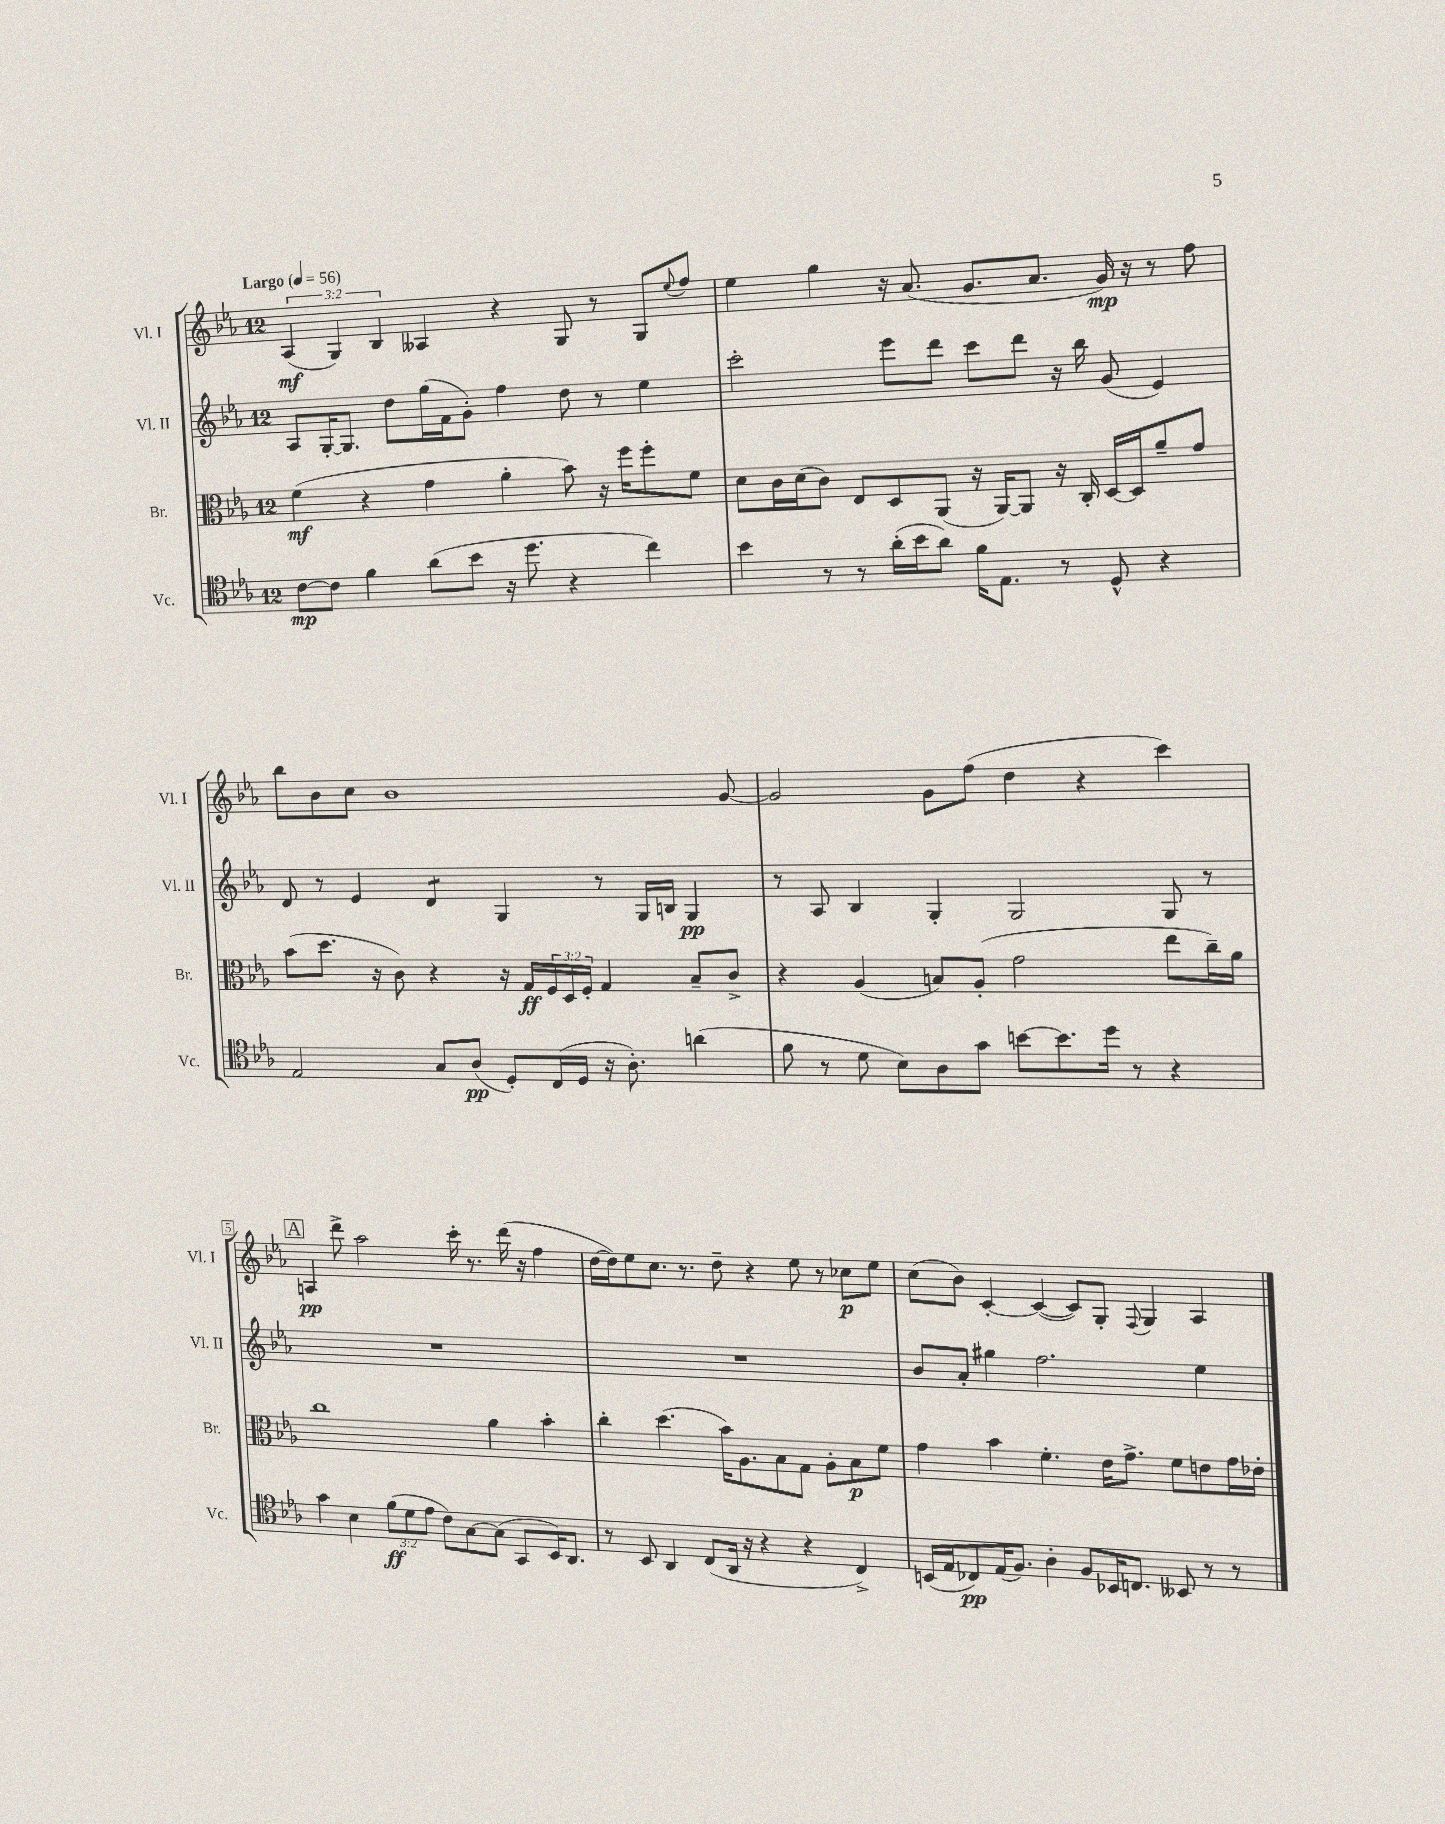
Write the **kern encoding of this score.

**kern	**dynam	**kern	**dynam	**kern	**dynam	**kern	**dynam
*part4	*part4	*part3	*part3	*part2	*part2	*part1	*part1
*staff4	*staff4	*staff3	*staff3	*staff2	*staff2	*staff1	*staff1
*I"Vc.	*	*I"Br.	*	*I"Vl. II	*	*I"Vl. I	*
*I'Vc.	*	*I'Br.	*	*I'Vl. II	*	*I'Vl. I	*
*clefC4	*	*clefC3	*	*clefG2	*	*clefG2	*
*k[b-e-a-]	*	*k[b-e-a-]	*	*k[b-e-a-]	*	*k[b-e-a-]	*
*M12/8	*	*M12/8	*	*M12/8	*	*M12/8	*
*MM56	*	*MM56	*	*MM56	*	*MM56	*
=1	=1	=1	=1	=1	=1	=1	=1
!	!	!	!	!	!	!LO:TX:a:B:t=Largo	!
[8c\L	mp	(4f\	mf	8A-/L	.	(6A-/	mf
8c\J]	.	.	.	[16G'/K	.	.	.
.	.	.	.	.	.	6G/)	.
.	.	.	.	8.G/J]	.	.	.
4f\	.	4r	.	.	.	.	.
.	.	.	.	.	.	6B-/	.
.	.	.	.	8dd\L	.	.	.
(8a-\L	.	4g\	.	(16gg\L	.	4A--X/	.
.	.	.	.	16f\J	.	.	.
8b-\J	.	.	.	8g'\J)	.	.	.
16r	.	4a-'\	.	4ff\	.	4r	.
8.dd\	.	.	.	.	.	.	.
4r	.	8b-\)	.	8dd\	.	8G/	.
.	.	16r	.	8r	.	8r	.
.	.	16ff\KL	.	.	.	.	.
4cc\)	.	8ff'\	.	4ee-\	.	8G/L	.
.	.	.	.	.	.	8qqee-/	.
.	.	8f\J	.	.	.	8ff/J	.
=2	=2	=2	=2	=2	=2	=2	=2
4b-\	.	8d\L	.	2ccc'\	.	4ee-\	.
.	.	16c\L	.	.	.	.	.
.	.	(16d\J	.	.	.	.	.
8r	.	8c\J)	.	.	.	4gg\	.
8r	.	8E-/L	.	.	.	.	.
(16a-'\LL	.	8D/	.	8eee-\L	.	16r	.
16b-\J	.	.	.	.	.	(8.a-/	.
8a-\J)	.	(8AA-/J	.	8ddd\J	.	.	.
16f\KL	.	16r	.	8ccc\L	.	8.g/L	.
8.E-\J	.	[16AA-/KL)	.	.	.	.	.
.	.	8AA-/J]	.	8ddd\J	.	.	.
.	.	.	.	.	.	8.a-/J	.
8r	.	16r	.	16r	.	.	.
.	.	16C'/	.	16bb-\	.	.	.
8D^^/	.	[16D/LL	.	(8g/	.	16g/)	mp
.	.	16D/J]	.	.	.	16r	.
4r	.	8a-~/	.	4e-/)	.	8r	.
.	.	8g/J	.	.	.	8ff\	.
!!LO:LB:g=z
=3	=3	=3	=3	=3	=3	=3	=3
2E-/	.	(8b-\L	.	8d/	.	8bb-\L	.
.	.	8.dd\J	.	8r	.	8b-\	.
.	.	.	.	4e-/	.	8cc\J	.
.	.	16r	.	.	.	.	.
.	.	8c\)	.	.	.	1b-	.
*	*	*	*	*tremolo	*	*	*
8G/L	.	4r	.	8d/L	.	.	.
(8A-/J	pp	.	.	8d/J	.	.	.
*	*	*	*	*Xtremolo	*	*	*
8D'/L)	.	16r	.	4G/	.	.	.
.	.	16G/LL	ff	.	.	.	.
(16C/L	.	24F/	.	.	.	.	.
.	.	24D/	.	.	.	.	.
16D/JJ	.	.	.	.	.	.	.
.	.	24F'/JJ	.	.	.	.	.
16r	.	4G/	.	8r	.	.	.
8.A-'\)	.	.	.	.	.	.	.
.	.	.	.	16G/LL	.	.	.
.	.	.	.	16Bn/JJ	.	.	.
(4an\	.	8B-~/L	.	4G/	pp	.	.
.	.	8c^/J	.	.	.	[8g/	.
=4	=4	=4	=4	=4	=4	=4	=4
8f\	.	4r	.	8r	.	2g/]	.
8r	.	.	.	8A-/	.	.	.
8d\	.	(4A-/	.	4B-/	.	.	.
8B-\L)	.	.	.	.	.	.	.
8A-\	.	8Bn/L)	.	4G'/	.	8g\L	.
8g\J	.	(8A-'/J	.	.	.	(8ff\J	.
[8bn\L	.	2g\	.	2G/	.	4dd\	.
8.b\]	.	.	.	.	.	.	.
.	.	.	.	.	.	4r	.
16dd\Jk	.	.	.	.	.	.	.
8r	.	.	.	.	.	.	.
4r	.	8ee-\L	.	8G/	.	4ccc\)	.
.	.	16cc~\L)	.	8r	.	.	.
.	.	16a-\JJ	.	.	.	.	.
!!LO:LB:g=z
!!LO:REH:place=s1:t=A
=5	=5	=5	=5	=5	=5	=5	=5
4g\	.	1cc	.	1.r	.	4An/	pp
4B-\	.	.	.	.	.	8ddd^\	.
.	.	.	.	.	.	2aa-\	.
(12f\L	ff	.	.	.	.	.	.
12d\	.	.	.	.	.	.	.
12e-\J	.	.	.	.	.	.	.
8c\L)	.	.	.	.	.	.	.
[8G\	.	.	.	.	.	16ccc'\	.
.	.	.	.	.	.	8.r	.
(8G\J]	.	4a-\	.	.	.	.	.
8GG/L	.	.	.	.	.	(16ddd\	.
.	.	.	.	.	.	16r	.
16BB-/K)	.	4b-'\	.	.	.	4ff\	.
8.AA-/J	.	.	.	.	.	.	.
=6	=6	=6	=6	=6	=6	=6	=6
8r	.	4cc'\	.	1.r	.	[16dd\LL	.
.	.	.	.	.	.	16dd\J])	.
8BB-/	.	.	.	.	.	8ee-\	.
4AA-/	.	(4.dd\	.	.	.	8.cc\J	.
.	.	.	.	.	.	8.r	.
(8C/L	.	.	.	.	.	.	.
16AA-/Jk	.	16b-\KL)	.	.	.	8dd~\	.
16r	.	8.A-\	.	.	.	.	.
4r	.	.	.	.	.	4r	.
.	.	8B-\	.	.	.	.	.
4r	.	8G\J	.	.	.	8ee-\	.
.	.	8A-'\L	.	.	.	8r	.
4C^/)	.	8B-\	p	.	.	8cc-X\L	p
.	.	8f\J	.	.	.	8ee-\J	.
=7	=7	=7	=7	=7	=7	=7	=7
(16BBn/LL	.	4g\	.	8b-/L	.	(8cc\L	.
16E-/J	.	.	.	.	.	.	.
8C-X/)	pp	.	.	8a-'/J	.	8b-\J)	.
(16E-/K	.	4b-\	.	4gg#X\	.	[4c'/	.
8.F/J)	.	.	.	.	.	.	.
4A-'\	.	4.f'\	.	2.ff\	.	(4c/_	.
8F/L	.	.	.	.	.	8c/L])	.
16BB-X/K	.	16e-\KL	.	.	.	8G'/J	.
8.Cn/J	.	8.g^\J	.	.	.	.	.
.	.	.	.	.	.	8qqF/	.
.	.	.	.	.	.	4G/	.
8BB--X/	.	8f\L	.	.	.	.	.
8r	.	8en\	.	4ee-\	.	4A-/	.
8r	.	16g\L	.	.	.	.	.
.	.	16e-X'\JJ	.	.	.	.	.
==	==	==	==	==	==	==	==
*-	*-	*-	*-	*-	*-	*-	*-
